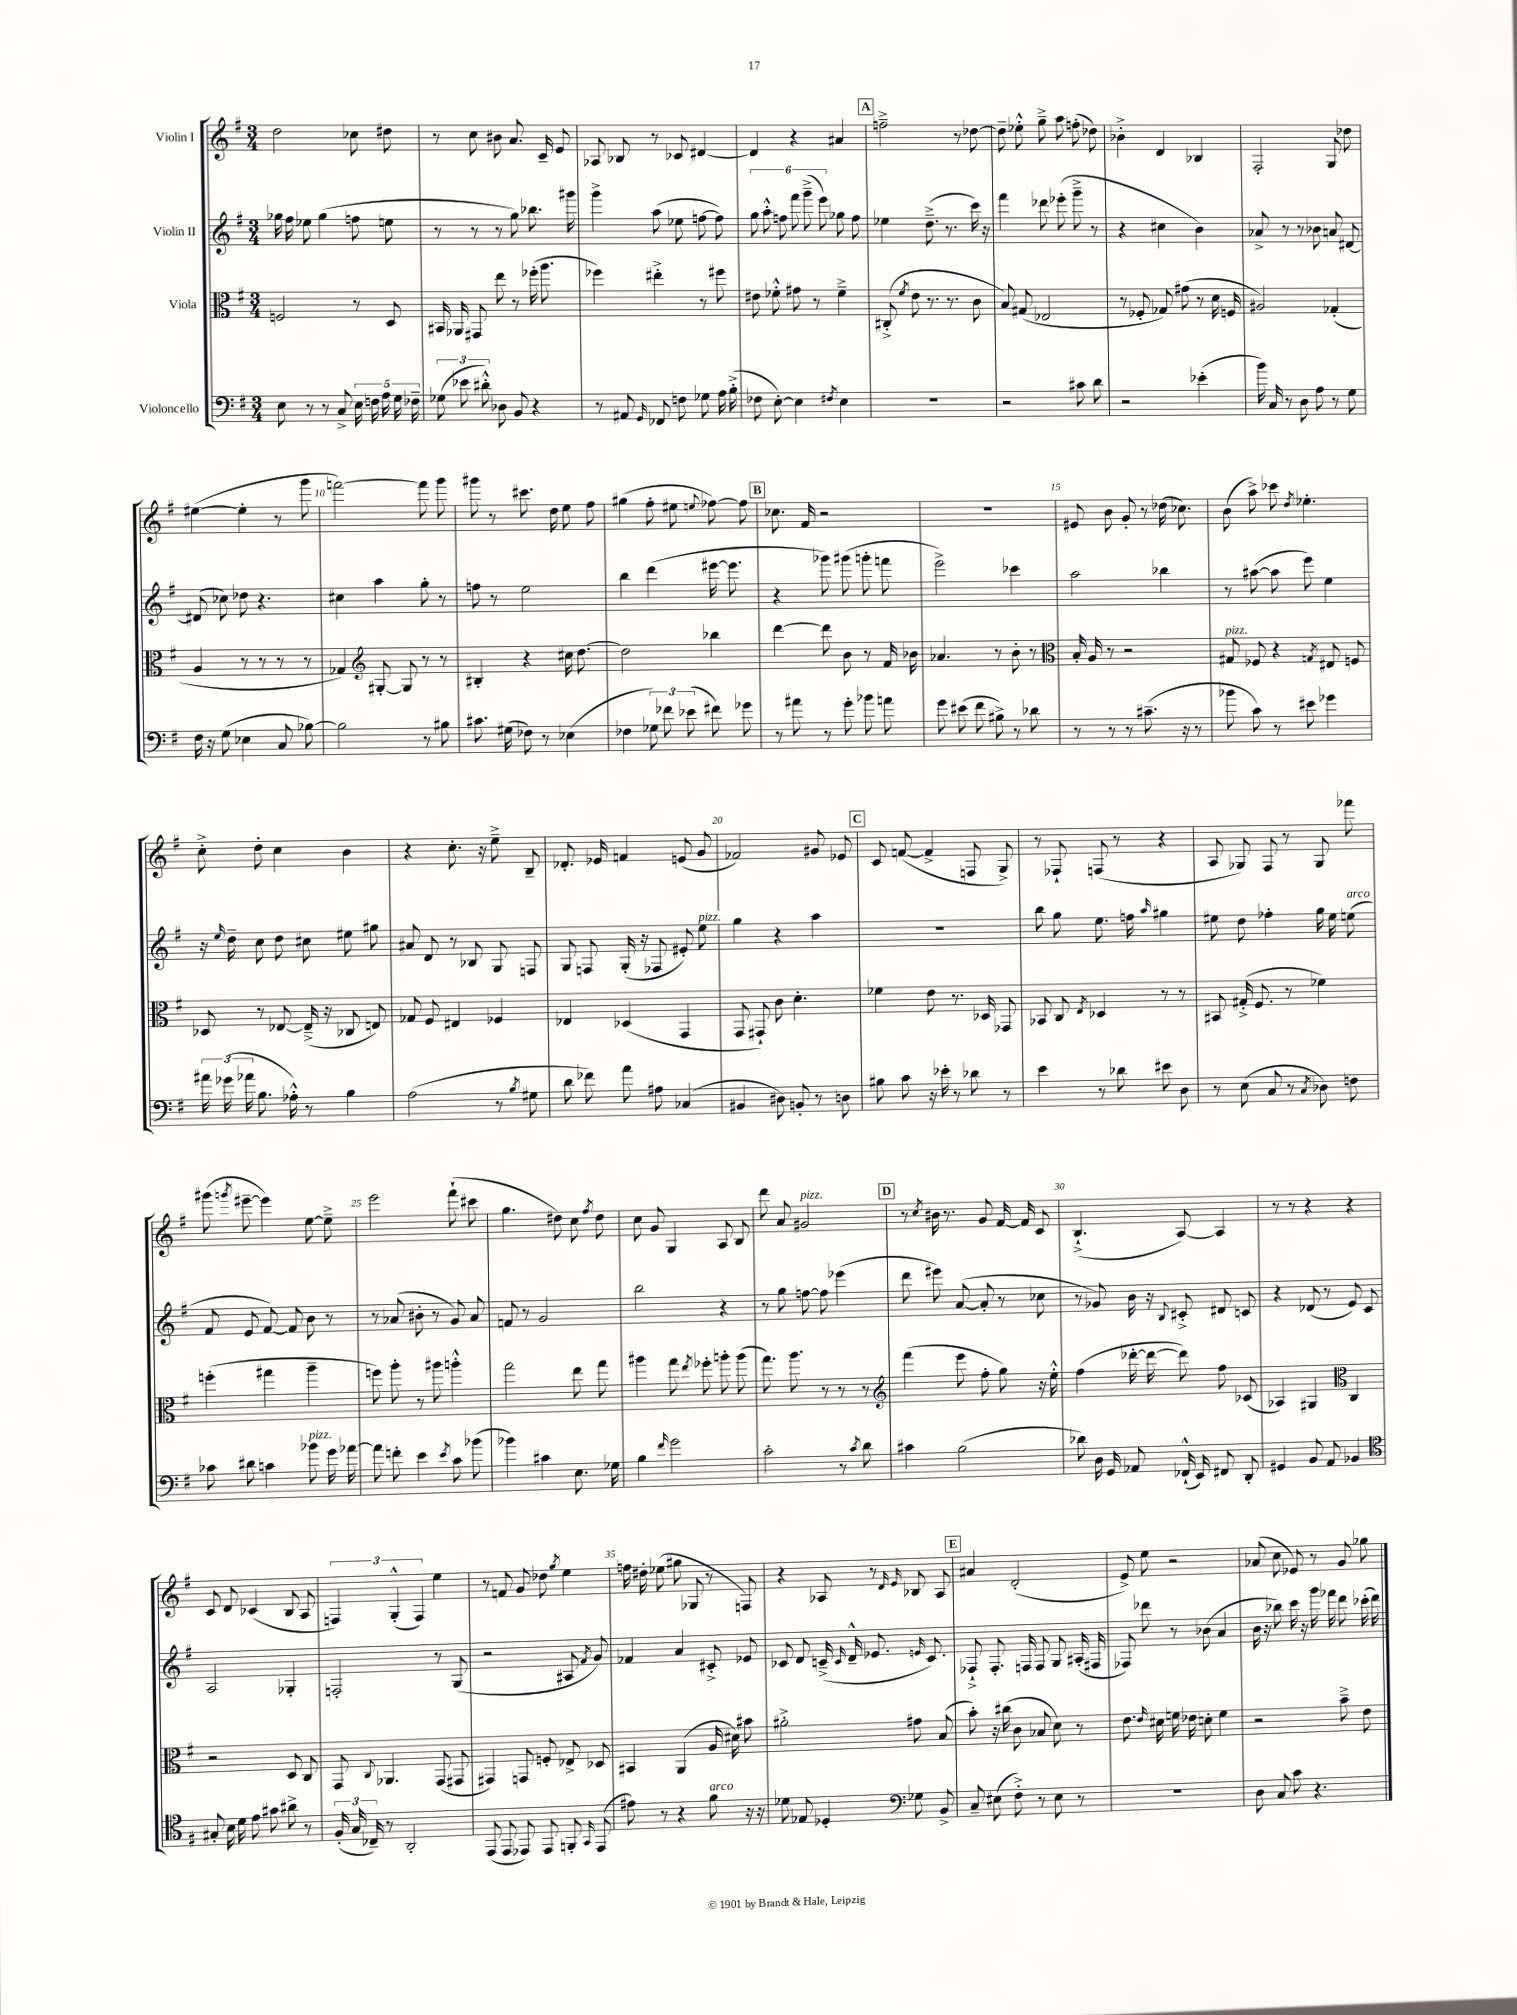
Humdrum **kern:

**kern	**kern	**kern	**kern
*part4	*part3	*part2	*part1
*staff4	*staff3	*staff2	*staff1
*I"Violoncello	*I"Viola	*I"Violin II	*I"Violin I
*clefF4	*clefC3	*clefG2	*clefG2
*k[f#]	*k[f#]	*k[f#]	*k[f#]
*M3/4	*M3/4	*M3/4	*M3/4
=1	=1	=1	=1
8E\	2Fn/	16gg-X\	2dd\
.	.	16ff#\	.
8r	.	8ee-X\	.
8r	.	(4gg-\	.
8C^/	.	.	.
20E\	8r	8ffn\	8cc-X\
20Fn\	.	.	.
20A\	.	.	.
.	8D/	8een\	8dd#X\
20G\	.	.	.
20F-X~\	.	.	.
=2	=2	=2	=2
(12G-X\	16BB#X/	8r	8r
.	16AA-X/	.	.
12e-X\	.	.	.
.	8GG#X/	8r	8cc\
12d#X'^^\)	.	.	.
8D-X\	8ee\	8r	8b#X\
8BB/	8r	8gg\)	8.a/
4r	(16ff-X'\	8.bb-X\	.
.	8.aa\	.	16c~/
.	.	.	8e/
.	.	16ggg#X\	.
=3	=3	=3	=3
8r	4ff-X\)	4ggg^\	8A-X/
8AA#X/	.	.	8B-X/
16qqGG/	.	.	.
8FF-X/	4ee#X'^\	(8aa\	8r
8Fn\	.	8ee-X\	8c-X/
8G-X\	8r	[8ffn\	[4d#X/
16A\	8ff#X\	8ff\])	.
(16B'^\	.	.	.
=4	=4	=4	=4
8F-X\	8e#X\	12gg\	4d#/]
.	.	12aa'^^\	.
[8E'\)	8f-X'^^\	.	.
.	.	12ffn\	.
4E\]	8g#X\	12fff#\	4r
.	.	(12ggg~^\	.
.	8r	.	.
.	.	12eee\)	.
8qF#X/	.	.	.
4E\	4f-~^\	8gg-X\	4a#X/
.	.	8ff\	.
!!LO:REH:place=s1:t=A
=5	=5	=5	=5
2.r	(8C#X'^/	4ee-X\	2ffn~^\
.	8qf#/	.	.
.	8e\	.	.
.	8.r	(8.dd~^\	.
.	8.r	8.r	.
.	.	.	8r
.	8c\	16ccc\)	[8dd-X\
.	.	16r	.
=6	=6	=6	=6
2r	8B/)	4fff#\	8dd-~\]
.	(8G#X/	.	8ee-X'^^\
.	2E-X/	8ddd-X\	8gg~^\
.	.	(8eee-X'\	8aa\
8c#X\	.	8ggg~^\	(8ffn'\
8d\	.	8r	8dd-X\)
=7	=7	=7	=7
2r	8r	4r	4b-X'^\
.	8F-X'/	.	.
.	8G-X/)	4cc#X\	4d/
.	(8g#X\	.	.
(4e-X'\	8r	4b\)	4B-X/
.	16d\	.	.
.	16Fn/	.	.
=8	=8	=8	=8
16b\)	2A#X/)	8a-X^/	2F#'/
16C/	.	.	.
8r	.	8r	.
8D\	.	8r	.
8A\	.	8b-X\	.
8r	(4G-X'/	8an/	8G/
8G\	.	[8d#X/	8dd-X\
!!LO:LB:g=z
=9	=9	=9	=9
16F#\	4A/	(8d#X/]	([4ee#X\
16r	.	.	.
(8G\	.	8cc-X\)	.
4E-X\	8r	8dd-X\	4ee#'\]
.	8r	4.r	.
8C/	8r	.	8r
[8B-X\)	8r	.	8ggg\
=10	=10	=10	=10
2B-\]	4G-X/)	4cc#X\	[2fffn\)
*	*clefG2	*	*
.	[8G#X'/	4aa\	.
.	8G#/]	.	.
8r	8r	8gg'\	8fff\]
8B#X\	8r	8r	8ggg\
=11	=11	=11	=11
8.c#X\	4B#X'/	8ffn\	8ggg#X\
.	.	8r	8r
(16G#X\	.	.	.
8F-X\)	4r	2ee\	8.ccc#X\
8r	.	.	.
.	.	.	16dd\
(4E-X\	16cc#X\	.	8ee\
.	[8.dd\	.	.
.	.	.	8ff#\
=12	=12	=12	=12
4F-X\	2dd\]	4bb\	(4gg#X\
12G-X\)	.	(4ddd\	8ff#'\
12f-X\	.	.	.
.	.	.	8ee#X\
(12e-X\	.	.	.
.	.	.	8qqeen/
8f#X\)	4bb-X\	[16eee#X\	[8ff-X\)
.	.	8.eee#\]	.
8g-X\	.	.	8ff-\]
!!LO:REH:place=s1:t=B
=13	=13	=13	=13
8r	[4ddd\	4r	8.cc-X\
8a#X\	.	.	.
.	.	.	16f#/
8r	8ddd\]	8ggg-X\)	2r
8g'\	8b\	(8ggg#X\	.
8b-X\	8r	8gggn'\	.
8an\	16f#/	8fffn\	.
.	16b-X\	.	.
=14	=14	=14	=14
8g\	4.a-X/	2eee^\)	2.r
(8e#X\	.	.	.
8f#\	.	.	.
8B#X^\)	8r	.	.
8r	8b'\	4ccc-X\	.
8d-X\	8r	.	.
=15	=15	=15	=15
*	*clefC3	*	*
8r	16B'/	2aa\	8e#X/
.	16A/	.	.
8r	8r	.	8b\
8r	2r	.	8g'/
(8.c#X~\	.	.	8r
.	.	4bb-X\	(16dd-X\
16r	.	.	8.cc-X\)
8r	.	.	.
=16	=16	=16	=16
!	!LO:TX:a:i:t=pizz.	!	!
8b-X\	8G#X/	8r	(8b\
8c\)	8F-X/	([8aa#X\	8aa^\)
8r	4r	8aa#\]	8ccc-X\
.	.	.	8qdd/
8e#X\	.	8eee\)	4.ee-X'\
.	8qGn/	.	.
4g-X\	8E#X/	4ee\	.
.	8Fn/	.	.
!!LO:LB:g=z
=17	=17	=17	=17
24a#X\	8D-X/	16r	8cc'^\
(24g-X\	.	.	.
.	.	16qqee/	.
.	.	16dd~\	.
24a-X\	.	.	.
8.B\	8r	8cc\	8dd'\
.	[8E-X/	8dd\	4cc\
16A-X'^^\)	.	.	.
8r	(16E-~^/]	8cc#X\	.
.	16r	.	.
4B\	8C-X/	8ee#X\	4b\
.	8En/)	8gg#X\	.
=18	=18	=18	=18
(2A\	8G-X/	8a#X/	4r
.	8F#/	8d/	.
.	4E#X/	8r	8.cc'\
.	.	8B-X/	.
.	.	.	16r
8r	4F-X/	8G/	8ee~^\
8qB/	.	.	.
8G#X\	.	8Fn/	8B~/
=19	=19	=19	=19
8d\	4E-X/	8G/	8.d-X'/
8f-X\)	.	8Fn/	.
.	.	.	16e-X/
8a\	(4D-X/	(16G'/	4fn/
.	.	16r	.
8A#X\	.	8F-X/	.
(4C-X/	4GG/	8e#X'/)	(8en/
!	!	!LO:TX:a:i:t=pizz.	!
.	.	8ee\	8g/
=20	=20	=20	=20
4BB#X/	8GG/	4gg\	2f-X/)
.	8GG#X`/)	.	.
8D#X\)	8c\	4r	.
8BBn'/	4.d'\	.	.
8r	.	4aa\	8g#X/
8Dn\	.	.	8e-X/
!!LO:REH:place=s1:t=C
=21	=21	=21	=21
8B#X\	4f-X\	2.r	8c/
8c\	.	.	([8fn/
16r	8e\	.	4f^/]
16e-X'\	.	.	.
8r	8.r	.	.
8d-X\	.	.	8Fn/
.	16D-X/	.	.
8r	8GG-X/	.	8G^/)
=22	=22	=22	=22
4e\	8BB-X/	8bb\	8r
.	8C/	8gg\	8F-X`/
.	8qE/	.	.
8r	4D-X/	8.ee\	(8Fn/
8d-X\	.	.	8r
.	.	16ffn\	.
.	.	16qqaa/	.
8e#X\	8r	4gg#X\	4r
8D\	8r	.	.
=23	=23	=23	=23
8r	8BB#X/	8ee#X\	8A/
(8E\	(16G#X'^/	8dd\	8G-X/)
.	8.F#/	.	.
8C/	.	4ff-X'\	8F#/
8r	8r	.	8r
8qC/	.	.	.
8D-X\)	4f-X\)	16gg\	8G-/
.	.	16ee#\	.
!	!	!LO:TX:a:i:t=arco	!
8Fn\	.	(8een\	8fff-X\
!!LO:LB:g=z
=24	=24	=24	=24
8c-X\	(4ffn'\	8f#/	(8ggg#X\
.	.	.	8qgggn/
8d#X\	.	8e/	[8eee#X~\
4cn\	4gg#X\	[8f#/)	4eee#\])
.	.	8f#/]	.
!LO:TX:a:i:t=pizz.	!	!	!
8b-X\	4aa~\	8b\	[8ee\
16g\	.	8r	8ee~^\]
[16a-X\	.	.	.
=25	=25	=25	=25
8a-\]	8ffn\)	8r	2eee\
8fn'\	8aa'\	(8a-X/	.
4e\	8r	8b#X'\	.
.	8aa#X\	8r	.
8qe/	.	.	.
8c\	4aan'^^\	8g/)	(8fff#`\
(8b-X\	.	8a-/	8ccc#X\
=26	=26	=26	=26
4b-X\)	2gg\	8fn/	4.gg\
.	.	8r	.
4c#X\	.	2g/	.
.	.	.	8dd#X\)
8.E\	8ee\	.	8cc\
.	.	.	8qff#/
.	8gg\	.	8dd#\
16G-X\	.	.	.
=27	=27	=27	=27
4B\	4aa#X\	2bb\	8cc\
.	.	.	8g/
16qqf#/	.	.	.
2g\	8gg\	.	4G/
.	8qee/	.	.
.	8ff-X'\	.	.
.	8aan'\	4r	8A/
.	(8aa\	.	8B/
=28	=28	=28	=28
2c'\	8.gg\)	8r	8ddd\
.	.	8gg\	8a/
.	8.aa\	.	.
!	!	!	!LO:TX:a:i:t=pizz.
.	.	[8ffn\	2g#X/
.	8r	8ff\]	.
8r	8r	(4eee-X\	.
8qc/	.	.	.
8d\	8r	.	.
!!LO:REH:place=s1:t=D
=29	=29	=29	=29
*	*clefG2	*	*
4c#X\	(4fff#\	8ddd\	8r
.	.	.	8qcc/
.	.	8eee#X\)	16b#X\
.	.	.	8.r
(2B\	8eee\	([8a/	.
.	8ff#'\	8a'/]	8g/
.	8gg\)	8r	[16f#/
.	.	.	16f#/]
.	16r	8cc-X\	8c/
.	16ee'^^\	.	.
=30	=30	=30	=30
8d-X\)	(4ff#\	8r	(4.B`^/
16D\	.	8g-X/)	.
16GG/	.	.	.
8AA-X/	[16ddd-X'\	16b\	.
.	16ddd-\_	16r	.
.	.	8qqB/	.
(16FF-X`^^/	8ddd-\])	8c#X'^/	[8A/)
16EE/)	.	.	.
8FF#X/	8ff#\	8d#X/	4A/]
8DD'/	(8c-X/	8cn/	.
=31	=31	=31	=31
4GG#X/	4A-X/)	4r	8r
.	.	.	8r
8BB/	4G#X/	(8d-X/	4r
8AA/	.	8r	.
*	*clefC3	*	*
4BB-X/	4C/	8e/)	4r
.	.	8c/	.
!!LO:LB:g=z
=32	=32	=32	=32
*clefC4	*	*	*
8G#X'/	2r	2A/	8c/
16B\	.	.	8d/
16d\	.	.	.
8e\	.	.	(4c-X/
8g#X\	.	.	.
8a#X^\	8D/	4G-X'/	8B/
8r	8C/	.	8A/
=33	=33	=33	=33
(24F#'/	8GG/	2Fn'/	6Fn/)
24G/	.	.	.
24C-X~/)	.	.	.
.	8qqC/	.	.
8r	4.AA-X/	.	.
.	.	.	(6G'^^/
2AA'/	.	.	.
.	.	.	6F/)
.	(8GG/	8r	4ee\
.	8GG#X/	(8G/	.
=34	=34	=34	=34
(8EE/	4GG#X/)	2r	8r
8EE/	.	.	8fn/
8EE-X/)	8GGn/	.	8g/
8EE-/	8Fn'/	.	8dd-X\
.	.	.	8qgg/
8FFn'/	8E-X^/	8A#X/	4ee\
16qqGG/	.	8qf#/	.
(8EE-/	8D-X/	8g/)	.
=35	=35	=35	=35
8e#X\)	4BB#X/	4f-X/	16ffn\
.	.	.	16dd#X'\
8r	.	.	(8ee-X\
4r	(4AA/	4a/	8gg#X\
.	.	.	8G-X/
!LO:TX:a:i:t=arco	!	!	!
8f#\	16A/	8c#X'^/	8r
.	16d#X\)	.	.
16r	8b#X\	8e-X/	8Fn/)
16r	.	.	.
=36	=36	=36	=36
8d-X\	2a#X'^\	8c-X/	4r
8E-X/	.	8d/	.
4D-X'/	.	(16cn~^/	8A-X/
.	.	16qqc/	.
.	.	16d~^^/	.
.	.	8.e-X/	8r
*clefF4	*	*	*
.	.	.	16qqd/
.	.	.	16qqe/
8G-X\	8g#X\	.	8B-X/
.	.	16qqen/	.
.	.	8.c/)	.
8BB^/	(8B/	.	8A-/
!!LO:REH:place=s1:t=E
=37	=37	=37	=37
8C~/	8b'\)	8F-X`^/	4a#X/
(8E#X\	16r	8.F-'/	.
.	(16cc#X\	.	.
8F#'^\)	8c\	.	(2d'/
.	.	16Fn/	.
8r	8B-X/	8F/	.
8E#\	8d\)	8G/	.
8r	8r	(16A#X'/	.
.	.	16F#X/	.
=38	=38	=38	=38
2.r	8.e\	8F-X/)	8e^/)
.	.	8ddd-X\	8ee\
.	16qqe/	.	.
.	16d#X\	.	.
.	16fn\	8r	2r
.	16e-X\	.	.
.	8dn'\	(8b-X\	.
.	4f\	4a/	.
=39	=39	=39	=39
8D\	2r	16b\	(8a-X/
.	.	16r	.
8C/	.	8bb-X\)	8cc\
8c\	.	16ccc\	8e-X/)
.	.	16r	.
4.r	.	16ggg\	8r
.	.	16fff-X\	.
.	8b~^\	8ddd\	8g/
.	8e\	(16ccc-X'\	8gg-X\
.	.	16ddd\)	.
==	==	==	==
*-	*-	*-	*-
